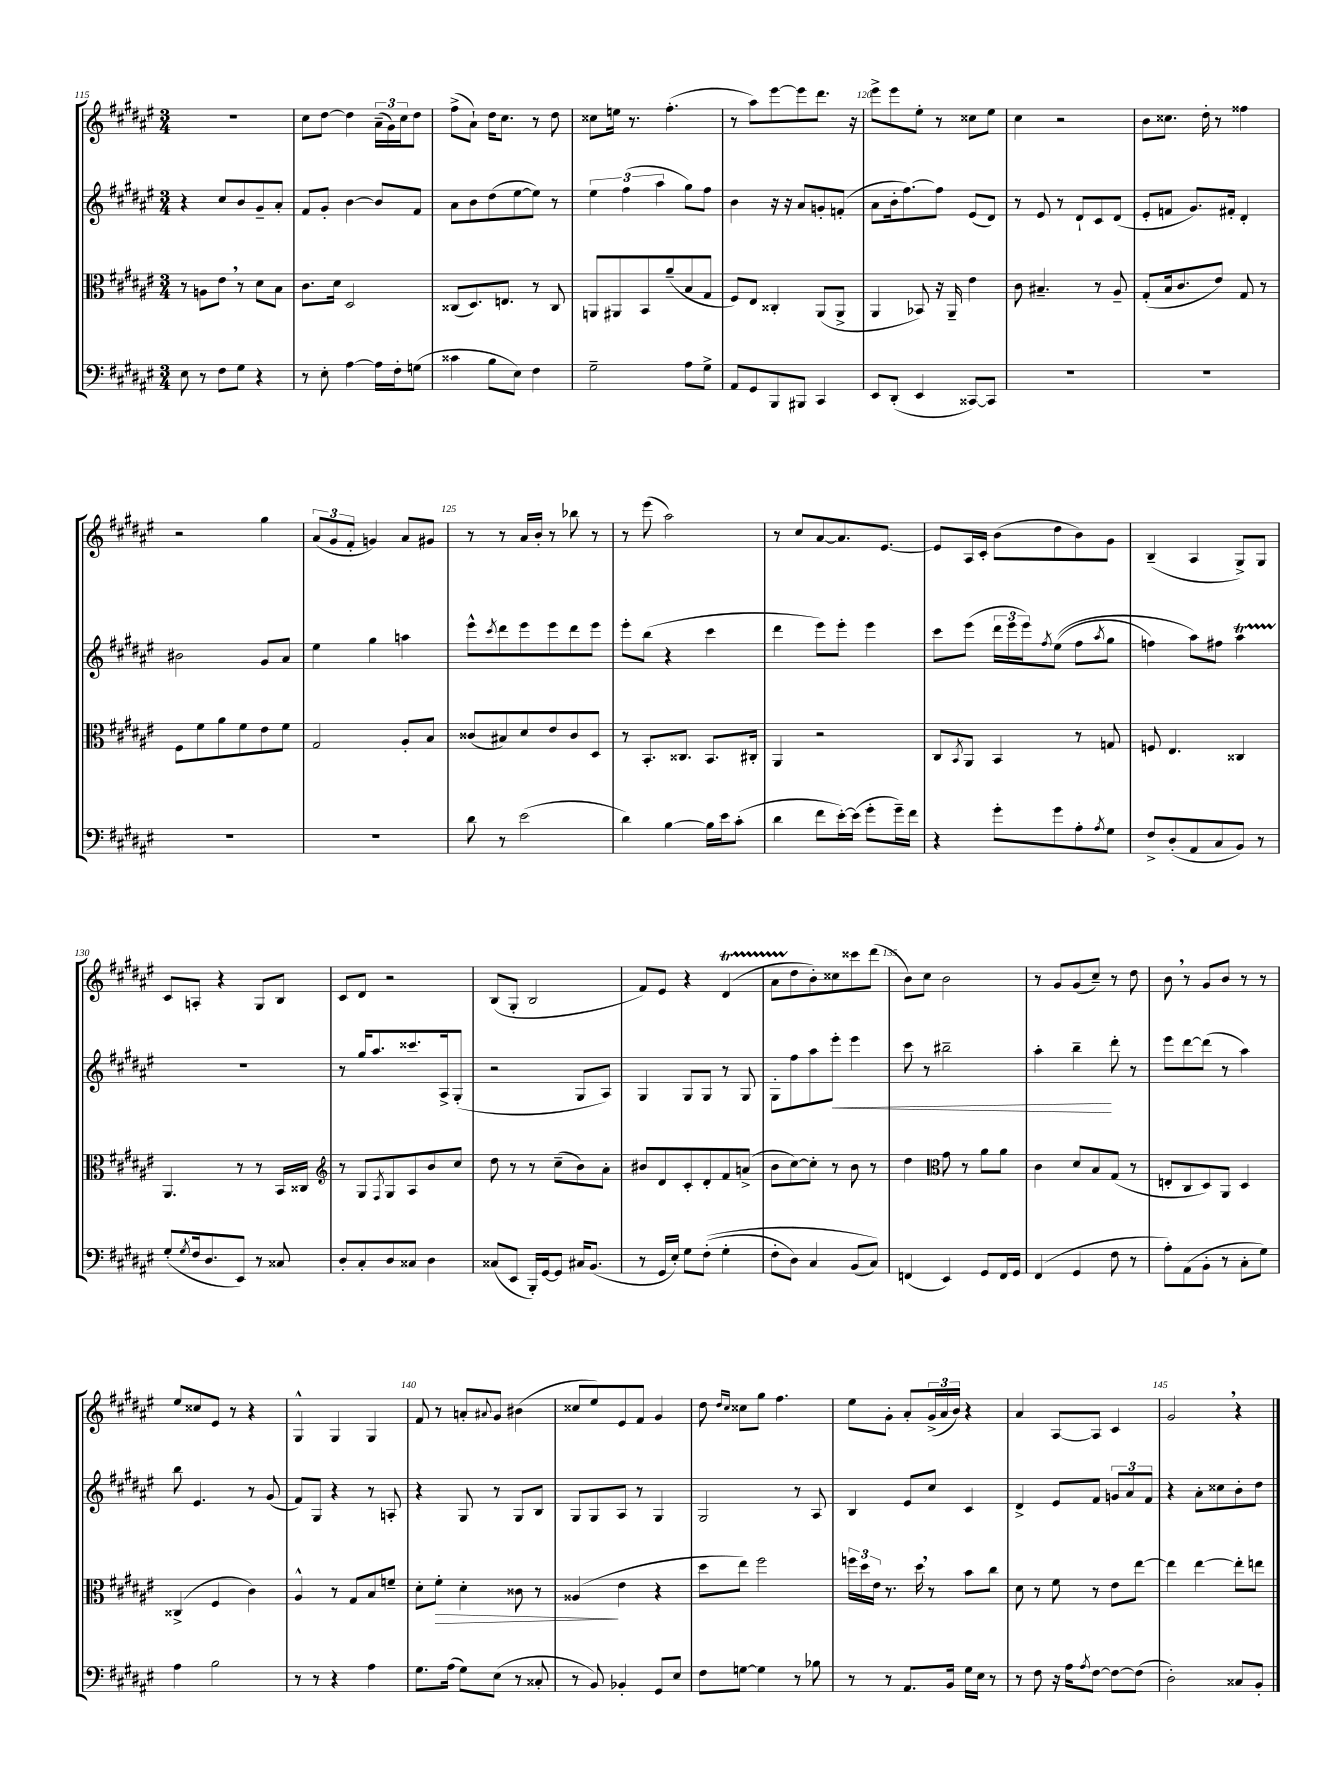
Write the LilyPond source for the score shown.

<<
\new StaffGroup <<
\new Staff = "s0" {
    \clef treble \key fis \major \numericTimeSignature \time 3/4
    R2. |
    cis''8 dis''8~ dis''4 \tuplet 3/2 { ais'16--( gis'16) cis''16 } dis''8 |
    fis''8->( ais'8-!) dis''16 cis''8. r8 dis''8 |
    cisis''8 e''16 r8. fis''4.-.( |
    r8 ais''8) eis'''8~ eis'''8 dis'''8. r16 |
    eis'''8-> eis'''8 eis''8-. r8 cisis''8 eis''8 |
    cis''4 r2 |
    b'8 cisis''8. dis''16-. r8 fisis''4 |
    r2 gis''4 |
    \tuplet 3/2 { ais'8( gis'8 fis'8-. } g'4) ais'8 gis'8 |
    r8 r8 ais'16 b'16-. r8 bes''8 r8 |
    r8 eis'''8( ais''2) |
    r8 cis''8 ais'8~ ais'8. eis'8.~ |
    eis'8 ais16 cis'16-. b'8( dis''8 b'8) gis'8 |
    b4--( ais4 gis8->) gis8 |
    cis'8 a8-. r4 gis8 b8 |
    cis'8 dis'8 r2 |
    b8( gis8-. b2 |
    fis'8) eis'8 r4 dis'4\startTrillSpan( |
    ais'8 dis''8\stopTrillSpan b'8-.) cisis''8 cisis'''8 dis'''8( |
    b'8) cis''8 b'2 |
    r8 gis'8 gis'8( cis''8--) r8 dis''8 |
    b'8 \breathe r8 gis'8 b'8 r8 r8 |
    eis''8 cisis''8 eis'8 r8 r4 |
    gis4-^ gis4 gis4 |
    fis'8 r8 a'8-. \appoggiatura { ais'8 } gis'8 bis'4( |
    cisis''8 eis''8) eis'8 fis'8 gis'4 |
    dis''8 \grace { dis''16 cis''16 } cisis''8 gis''8 fis''4. |
    eis''8 gis'8-. ais'8-. \tuplet 3/2 { gis'16->( ais'16 b'16) } r4 |
    ais'4 ais8~ ais8 cis'4 |
    gis'2 \breathe r4 \bar "|." |
}
\new Staff = "s1" {
    \clef treble \key fis \major \numericTimeSignature \time 3/4
    r4 cis''8 b'8 gis'8-- ais'8-. |
    fis'8 gis'8-. b'4~ b'8 fis'8 |
    ais'8 b'8 dis''8( eis''8~ eis''8) r8 |
    \tuplet 3/2 { eis''4 fis''4( ais''4 } gis''8) fis''8 |
    b'4 r16 r16 ais'8 g'8-. f'8-.( |
    ais'8 b'16-. fis''8.~) fis''8 eis'8( dis'8) |
    r8 eis'8 r8 dis'8-! cis'8 dis'8( |
    eis'8-. f'8 gis'8.) fis'16-. dis'4-. |
    bis'2 gis'8 ais'8 |
    eis''4 gis''4 a''4 |
    eis'''8-^ \acciaccatura { cis'''8 } dis'''8 eis'''8 eis'''8 dis'''8 eis'''8 |
    eis'''8-. b''8( r4 cis'''4 |
    dis'''4 eis'''8) eis'''8-. eis'''4 |
    cis'''8 eis'''8( \tuplet 3/2 { dis'''16 eis'''16 eis'''16) } \acciaccatura { fis''8 } eis''8(\( fis''8 \acciaccatura { ais''8 } gis''8 |
    f''4) ais''8\) fis''8 ais''4\startTrillSpan |
    r2.\stopTrillSpan |
    r8 gis''16 ais''8. cisis'''8. ais16-> gis8-.( |
    r2 gis8 ais8) |
    gis4 gis8 gis8 r8 gis8 |
    gis8-. fis''8 ais''8 eis'''8-.\< eis'''4 |
    cis'''8 r8 bis''2-- |
    ais''4-. b''4--\! dis'''8-. r8 |
    eis'''8 dis'''8~ dis'''8( r8 ais''4) |
    b''8 eis'4. r8 gis'8( |
    fis'8) gis8 r4 r8 a8-. |
    r4 gis8 r8 gis8 b8 |
    gis8 gis8 ais8 r8 gis4 |
    gis2 r8 ais8 |
    b4 eis'8 cis''8 cis'4 |
    dis'4-> eis'8 fis'8 \tuplet 3/2 { g'8 ais'8 fis'8 } |
    r4 ais'8-. cisis''8 b'8-. dis''8 \bar "|." |
}
\new Staff = "s2" {
    \clef alto \key fis \major \numericTimeSignature \time 3/4
    r8 a8 eis'8 \breathe r8 dis'8 b8 |
    cis'8. dis'16 dis2 |
    cisis8( dis8.) e8. r8 cisis8 |
    a,8 ais,8 b,8 ais'8--( b8 gis8 |
    fis8) eis8 cisis4-. ais,8( ais,8-> |
    ais,4 bes,8) r16 ais,16-- eis'4 |
    cis'8 bis4.-- r8 ais8-- |
    gis8-.( b16 cis'8. eis'8) gis8 r8 |
    fis8 fis'8 ais'8 fis'8 eis'8 fis'8 |
    gis2 ais8-. b8 |
    cisis'8( bis8) dis'8 eis'8 cisis'8 dis8 |
    r8 b,8.-. cisis8. b,8. cis16-. |
    ais,4 r2 |
    cis8 \acciaccatura { b,8 } ais,8 b,4 r8 g8 |
    f8 eis4. cisis4 |
    ais,4. r8 r8 b,16 cisis16 |
    \clef treble r8 gis8 \acciaccatura { fis8 } gis8 ais8 b'8 cis''8 |
    dis''8 r8 r8 cis''8--( b'8) ais'8-. |
    bis'8 dis'8 cis'8-. dis'8-. fis'8 a'8->( |
    b'8 cis''8~) cis''8-. r8 b'8 r8 |
    dis''4 \clef alto gis'8 r8 ais'8 ais'8 |
    cis'4 dis'8 b8 gis8( r8 |
    e8-. cis8 dis8) ais,8 dis4 |
    cisis4->( fis4 cis'4) |
    ais4-^ r8 gis8 b8 f'8-- |
    dis'8-. fis'8-.\> dis'4-. cisis'8 r8 |
    aisis4\!( eis'4 r4 |
    dis''8 eis''8) fis''2 |
    \tuplet 3/2 { f''16 dis''16 eis'16 } r8. dis''16 \breathe r8 b'8 cis''8 |
    dis'8 r8 fis'8 r8 eis'8 eis''8~ |
    eis''4 eis''4~ eis''8-. e''8 \bar "|." |
}
\new Staff = "s3" {
    \clef bass \key fis \major \numericTimeSignature \time 3/4
    eis8 r8 fis8 gis8 r4 |
    r8 eis8-. ais4~ ais16 fis16-. g8( |
    cisis'4 b8 eis8) fis4 |
    gis2-- ais8 gis8-> |
    ais,8 gis,8 b,,8 bis,,8 cis,4 |
    eis,8 dis,8-.( eis,4 cisis,8~) cisis,8 |
    R2. |
    R2. |
    R2. |
    R2. |
    dis'8 r8 eis'2( |
    dis'4) b4~ b16 eis'16 cis'8-.( |
    dis'4 fis'8 eis'16~-.) eis'16( gis'8-. gis'16--) fis'16 |
    r4 gis'8-. gis'8 ais8-. \acciaccatura { ais8 } gis8 |
    fis8-> dis8-.( ais,8 cis8 b,8) r8 |
    gis8-.( \acciaccatura { gis8 } fis16 dis8. eis,8) r8 cisis8 |
    dis8-. cis8-. dis8 cisis8 dis4 |
    cisis8( eis,8 b,,16-.) gis,16~ gis,8 cis16 b,8.( |
    r8 gis,16 eis16-.) gis8 fis8-.(\( gis4-. |
    fis8-. dis8) cis4 b,8( cis8)\) |
    f,4( eis,4) gis,8 f,16 gis,16 |
    fis,4( gis,4 fis8 r8 |
    ais8-.) ais,8( b,8-. r8 cis8-. gis8) |
    ais4 b2 |
    r8 r8 r4 ais4 |
    gis8. ais16( gis8) eis8( r8 cisis8-. |
    r8 b,8) bes,4-. gis,8 eis8 |
    fis8 g8~ g4 r8 bes8 |
    r8 r8 ais,8. b,16 gis16 eis16 r8 |
    r8 fis8 r16 ais16 \acciaccatura { ais8 } fis8~ fis8~ fis8( |
    dis2-.) cisis8 b,8-. \bar "|." |
}
>>
>>
\layout { \context { \Score currentBarNumber = #115 \override BarNumber.break-visibility = ##(#f #t #t) barNumberVisibility = #(every-nth-bar-number-visible 5) } }
